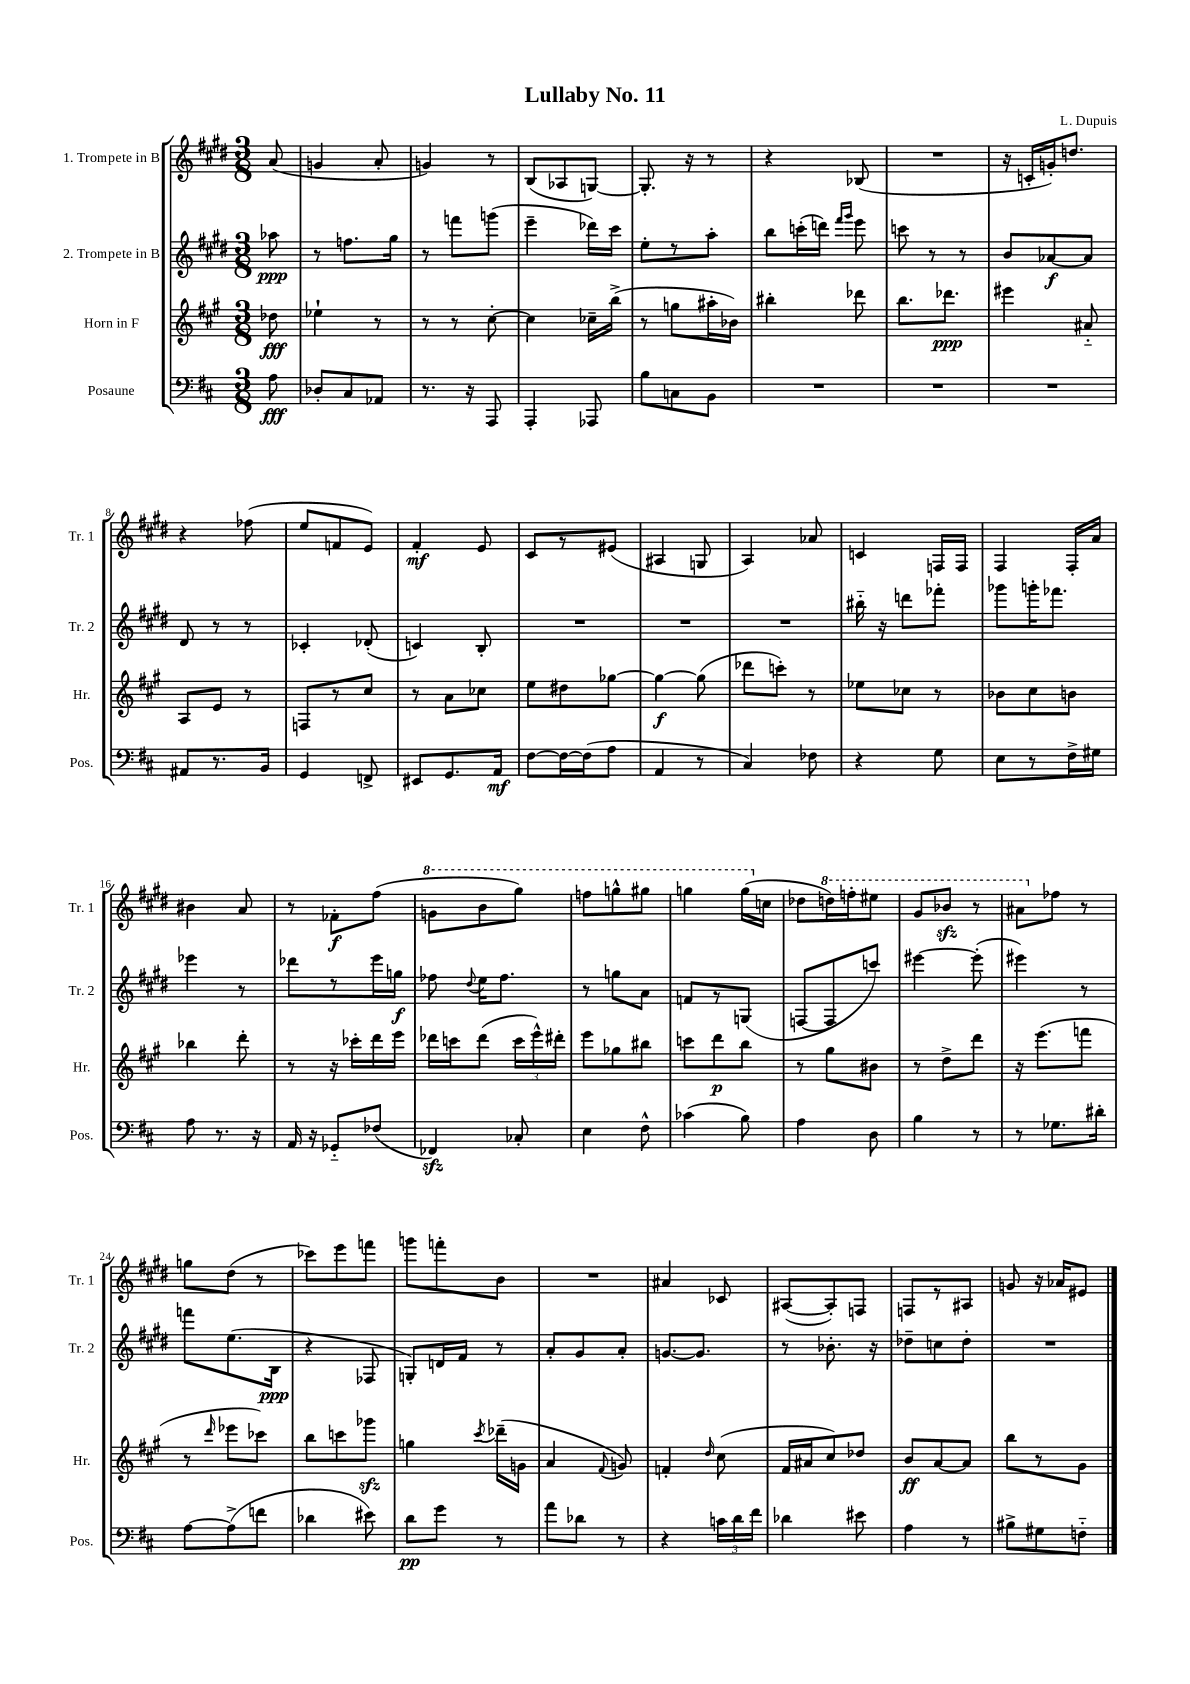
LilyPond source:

\header { title = "Lullaby No. 11" composer = "L. Dupuis" }
<<
\new StaffGroup <<
\new Staff = "s0" \with { instrumentName = "1. Trompete in B" shortInstrumentName = "Tr. 1" } {
    \clef treble \key e \major \numericTimeSignature \time 3/8 \partial 8
    \autoBeamOff a'8( |
    g'4 a'8-. |
    g'4) r8 |
    b8[( aes8 g8]~) |
    g8.-. r16 r8 |
    r4 bes8( |
    R4. |
    r16 c'16[-. g'16-.) d''8.] |
    r4 fes''8( |
    e''8[ f'8 e'8]) |
    fis'4-.\mf e'8 |
    cis'8[ r8 eis'8]( |
    ais4 g8 |
    a4) aes'8 |
    c'4 f16[ f16] |
    fis4 fis16[-. a'16] |
    bis'4 a'8 |
    r8 fes'8[-.\f fis''8]( |
    \ottava #1 g''8[ b''8 gis'''8]) |
    f'''8[ g'''8-^ gis'''8] |
    g'''4 g'''16[( \ottava #0 c''16] |
    des''8[ \ottava #1 d'''16) f'''16-. eis'''8] |
    gis''8[ bes''8]\sfz r8 |
    ais''8[ \ottava #0 fes''8] r8 |
    g''8[ dis''8]( r8 |
    ces'''8[) e'''8 f'''8] |
    g'''8[ f'''8-. b'8] |
    R4. |
    ais'4 ces'8 |
    ais8[~( ais8-.) f8] |
    f8[ r8 ais8] |
    g'8 r16 aes'16[ eis'8] \bar "|." |
}
\new Staff = "s1" \with { instrumentName = "2. Trompete in B" shortInstrumentName = "Tr. 2" } {
    \clef treble \key e \major \numericTimeSignature \time 3/8 \partial 8
    \autoBeamOff aes''8\ppp |
    r8 f''8.[ gis''16] |
    r8 f'''8[ g'''8]( |
    e'''4-- des'''16[) cis'''16] |
    e''8[-. r8 a''8]-. |
    b''8[ c'''16-.( d'''16]) \grace { fis'''16[ gis'''16] } e'''8 |
    c'''8 r8 r8 |
    b'8[ aes'8~\f aes'8] |
    dis'8 r8 r8 |
    ces'4-. des'8-.( |
    c'4) b8-. |
    R4. |
    R4. |
    R4. |
    bis''16-_ r16 d'''8[ fes'''8]-. |
    ges'''8[ g'''16-. fes'''8.] |
    ees'''4 r8 |
    des'''8[ r8 e'''16 g''16]\f |
    fes''8 \appoggiatura { dis''8 } e''16[ fes''8.] |
    r8 g''8[ a'8] |
    f'8[ r8 g8]( |
    f8[~ f8 c'''8]) |
    eis'''4~ eis'''8-.( |
    eis'''4) r8 |
    f'''8[ e''8.( b16]\ppp |
    r4 fes8 |
    g8[-.) d'16 fis'16] r8 |
    a'8[-. gis'8 a'8]-. |
    g'8.[~ g'8.] |
    r8 bes'8.-. r16 |
    des''8[-- c''8 des''8]-. |
    R4. \bar "|." |
}
\new Staff = "s2" \with { instrumentName = "Horn in F" shortInstrumentName = "Hr." } {
    \clef treble \key a \major \numericTimeSignature \time 3/8 \partial 8
    \autoBeamOff des''8\fff |
    ees''4-! r8 |
    r8 r8 cis''8~-. |
    cis''4 ces''16[-- b''16]->( |
    r8 g''8[ ais''16-. bes'16]) |
    bis''4-. des'''8 |
    b''8.[ des'''8.]\ppp |
    eis'''4 ais'8-_ |
    a8[ e'8] r8 |
    f8[ r8 cis''8] |
    r8 a'8[ ces''8] |
    e''8[ dis''8 ges''8]~ |
    ges''4~\f ges''8( |
    des'''8[ c'''8]-.) r8 |
    ees''8[ ces''8] r8 |
    bes'8[ cis''8 b'8] |
    bes''4 d'''8-. |
    r8 r16 ces'''16[-. d'''16 e'''16] |
    des'''16[ c'''16 des'''8]( \tuplet 3/2 { c'''16[ e'''16-^) dis'''16]-. } |
    e'''8[ ges''8 bis''8] |
    c'''8[ d'''8\p b''8] |
    r8 gis''8[ bis'8] |
    r8 d''8[-> d'''8] |
    r16 e'''8.[( f'''8] |
    r8 \grace { d'''16 } ees'''8[ ces'''8]) |
    b''8[ c'''8 ges'''8]\sfz |
    g''4 \acciaccatura { cis'''8 } des'''16[--( g'16] |
    a'4 \appoggiatura { fis'8 } g'8) |
    f'4-. \grace { d''16 } cis''8( |
    fis'16[ ais'16 cis''8) des''8] |
    b'8[\ff a'8~ a'8] |
    b''8[ r8 gis'8] \bar "|." |
}
\new Staff = "s3" \with { instrumentName = "Posaune" shortInstrumentName = "Pos." } {
    \clef bass \key d \major \numericTimeSignature \time 3/8 \partial 8
    \autoBeamOff a8\fff |
    des8[-. cis8 aes,8] |
    r8. r16 a,,8 |
    a,,4-. aes,,8 |
    b8[ c8 b,8] |
    R4. |
    R4. |
    R4. |
    ais,8[ r8. b,16] |
    g,4 f,8-> |
    eis,8[ g,8. a,16]\mf |
    fis8[~ fis16~ fis16( a8] |
    a,4 r8 |
    cis4) fes8 |
    r4 g8 |
    e8[ r8 fis16-> gis16] |
    a8 r8. r16 |
    a,16 r16 ges,8[-_ fes8]( |
    fes,4\sfz) ces8-. |
    e4 fis8-^ |
    ces'4( b8) |
    a4 d8 |
    b4 r8 |
    r8 ges8.[ dis'16]-. |
    a8[~ a8->( f'8] |
    des'4 eis'8) |
    d'8[\pp g'8] r8 |
    a'8[ des'8] r8 |
    r4 \tuplet 3/2 { c'16[ d'16 fis'16] } |
    des'4 eis'8 |
    a4 r8 |
    bis8[-> gis8 f8]-_ \bar "|." |
}
>>
>>
